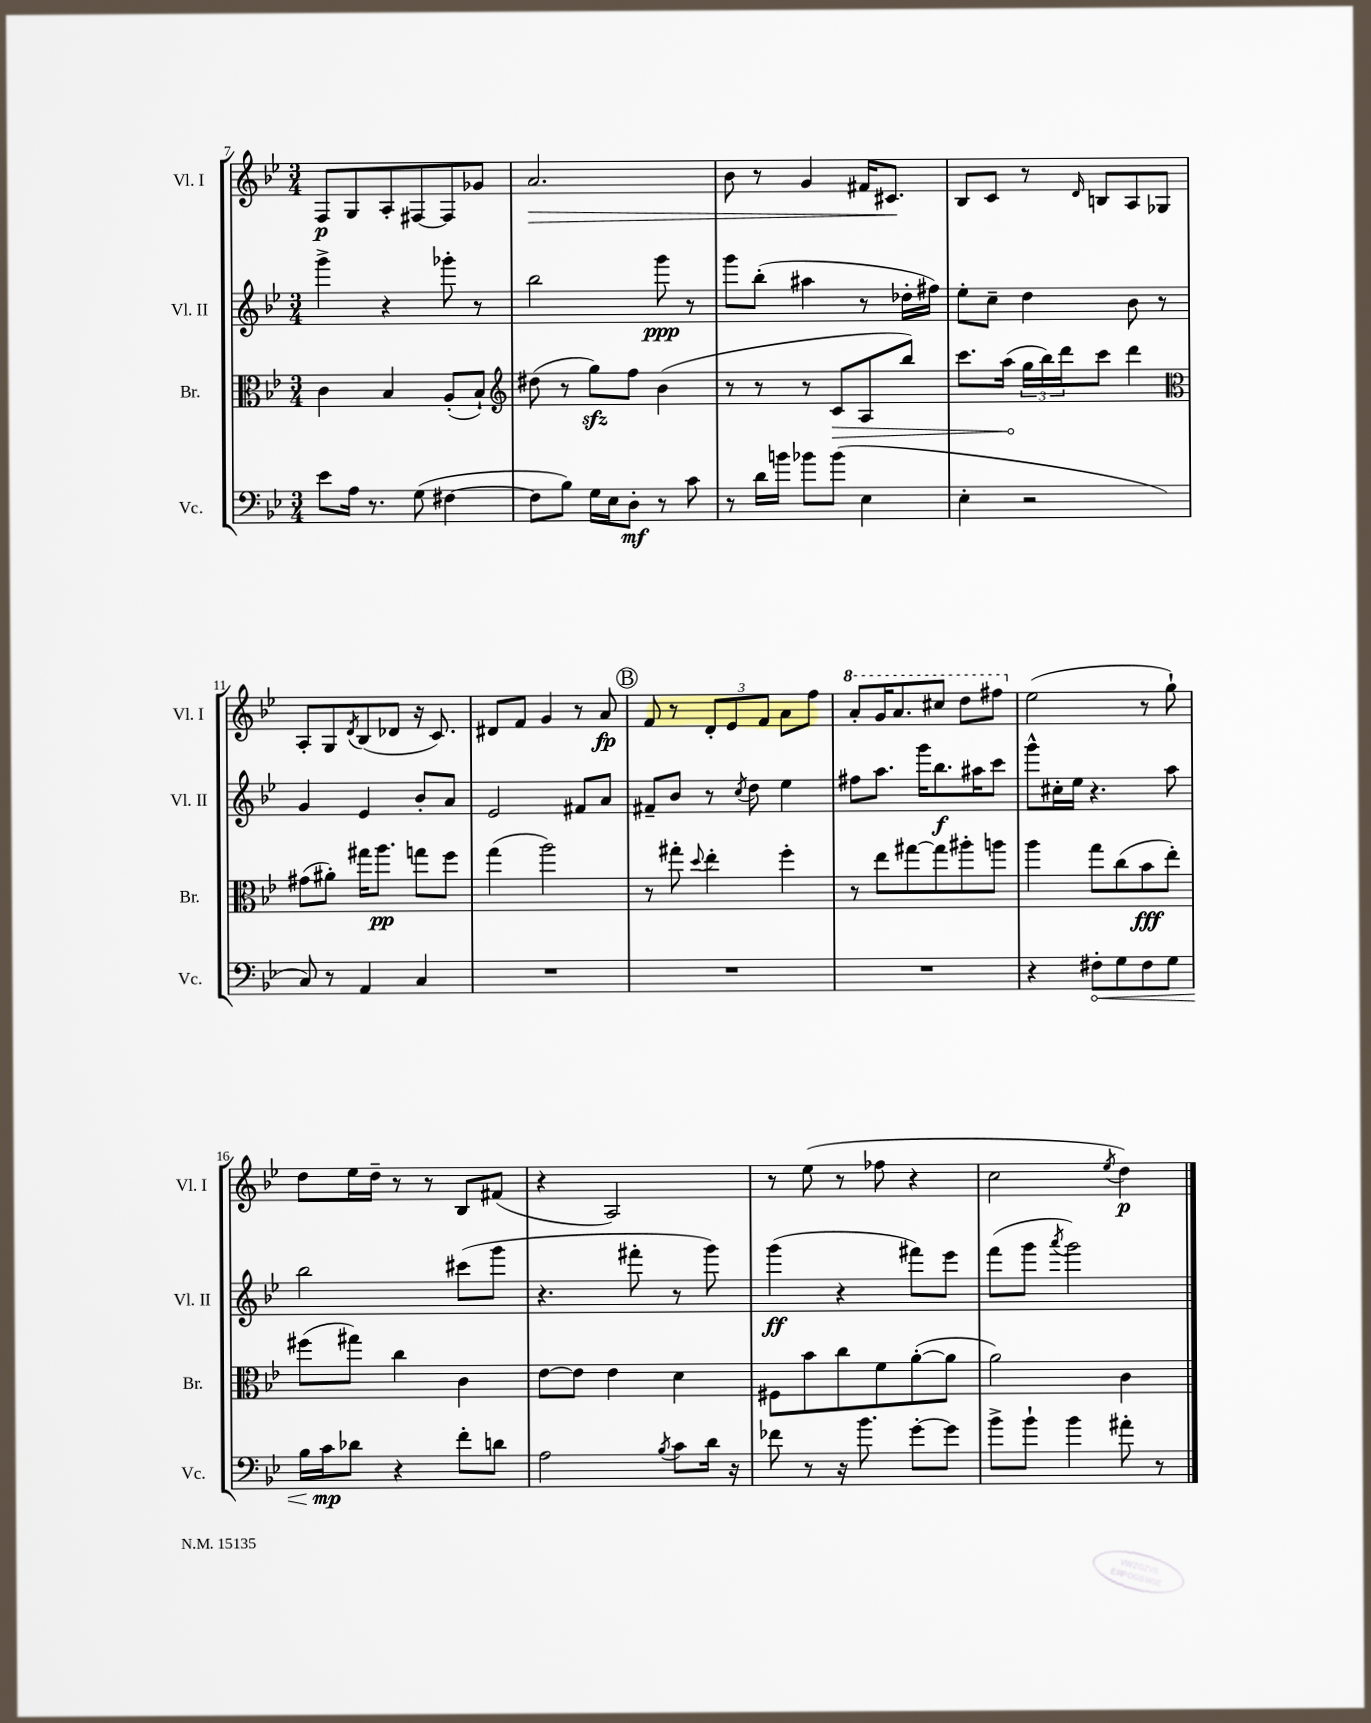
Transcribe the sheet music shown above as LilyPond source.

<<
\new StaffGroup <<
\new Staff = "s0" \with { instrumentName = "Vl. I" shortInstrumentName = "Vl. I" } {
    \clef treble \key bes \major \numericTimeSignature \time 3/4
    f8\p g8 a8-. fis8~ fis8 ges'8 |
    a'2.\> |
    bes'8 r8 g'4 fis'16 cis'8.\! |
    bes8 c'8 r8 \grace { d'16 } b8 a8 ges8 |
    a8-. g8 \acciaccatura { d'8 } bes8( des'8 r16 c'8.) |
    dis'8 f'8 g'4 r8 a'8\fp |
    \mark \markup { \circle "B" } f'8 r8 \tuplet 3/2 { d'8-. ees'8 f'8 } a'8 f''8 |
    \ottava #1 a''8-. g''16 a''8. cis'''8 d'''8 fis'''8 \ottava #0 |
    ees''2( r8 g''8-!) |
    d''8 ees''16 d''16-- r8 r8 bes8 fis'8( |
    r4 a2) |
    r8 ees''8( r8 fes''8 r4 |
    c''2 \acciaccatura { ees''8 } d''4\p) \bar "|." |
}
\new Staff = "s1" \with { instrumentName = "Vl. II" shortInstrumentName = "Vl. II" } {
    \clef treble \key bes \major \numericTimeSignature \time 3/4
    g'''4-> r4 ges'''8-. r8 |
    bes''2 g'''8\ppp r8 |
    g'''8 bes''8-.( ais''4 r8 des''16-. fis''16) |
    ees''8-. c''8-- d''4 bes'8 r8 |
    g'4 ees'4 bes'8-. a'8 |
    ees'2 fis'8 a'8 |
    \mark \markup { \circle "B" } fis'8-- bes'8 r8 \acciaccatura { c''8 } d''8 ees''4 |
    fis''8 a''8. g'''16 bes''8.\f ais''16 c'''8 |
    g'''8-^ cis''16-. ees''16 r4. a''8 |
    bes''2 cis'''8( g'''8 |
    r4. fis'''8-. r8 g'''8) |
    g'''4\ff( r4 fis'''8) ees'''8 |
    f'''8( g'''8 \acciaccatura { a'''8 } g'''2) \bar "|." |
}
\new Staff = "s2" \with { instrumentName = "Br." shortInstrumentName = "Br." } {
    \clef alto \key bes \major \numericTimeSignature \time 3/4
    c'4 bes4 a8-.( bes8-!) |
    \clef treble dis''8( r8 g''8\sfz) f''8 bes'4( |
    r8 r8 r8 \once \override Hairpin.circled-tip = ##t c'8\> a8 bes''8) |
    c'''8. a''16\!( \tuplet 3/2 { g''16 bes''16) d'''16 } c'''8 d'''4 |
    \clef alto gis'8( ais'8-.) gis''16 a''8.\pp g''8 f''8 |
    g''4( a''2) |
    \mark \markup { \circle "B" } r8 gis''8-. \appoggiatura { d''8 } ees''4-. f''4-. |
    r8 ees''8 gis''8~ gis''8 ais''8-. a''8 |
    a''4 g''8 c''8( bes'8\fff ees''8-.) |
    fis''8( gis''8) c''4 c'4 |
    ees'8~ ees'8 ees'4 d'4 |
    fis8 bes'8 c''8 f'8 a'8~-.( a'8 |
    a'2) c'4 \bar "|." |
}
\new Staff = "s3" \with { instrumentName = "Vc." shortInstrumentName = "Vc." } {
    \clef bass \key bes \major \numericTimeSignature \time 3/4
    ees'8 a16 r8. g8( fis4~ |
    fis8 bes8) g16 ees16 d8-.\mf r8 c'8 |
    r8 d'16 b'16 bes'8 bes'8( ees4 |
    ees4-. r2 |
    c8) r8 a,4 c4 |
    R2. |
    \mark \markup { \circle "B" } R2. |
    R2. |
    r4 \once \override Hairpin.circled-tip = ##t fis8-.\< g8 fis8 g8 |
    bes16 c'16\mp\! des'8 r4 f'8-. d'8 |
    a2 \acciaccatura { bes8 } c'8 d'16 r16 |
    fes'8 r8 r16 bes'8. g'8~-. g'8 |
    bes'8-> bes'8-! bes'4 ais'8-. r8 \bar "|." |
}
>>
>>
\layout { \context { \Score currentBarNumber = #7 } }
